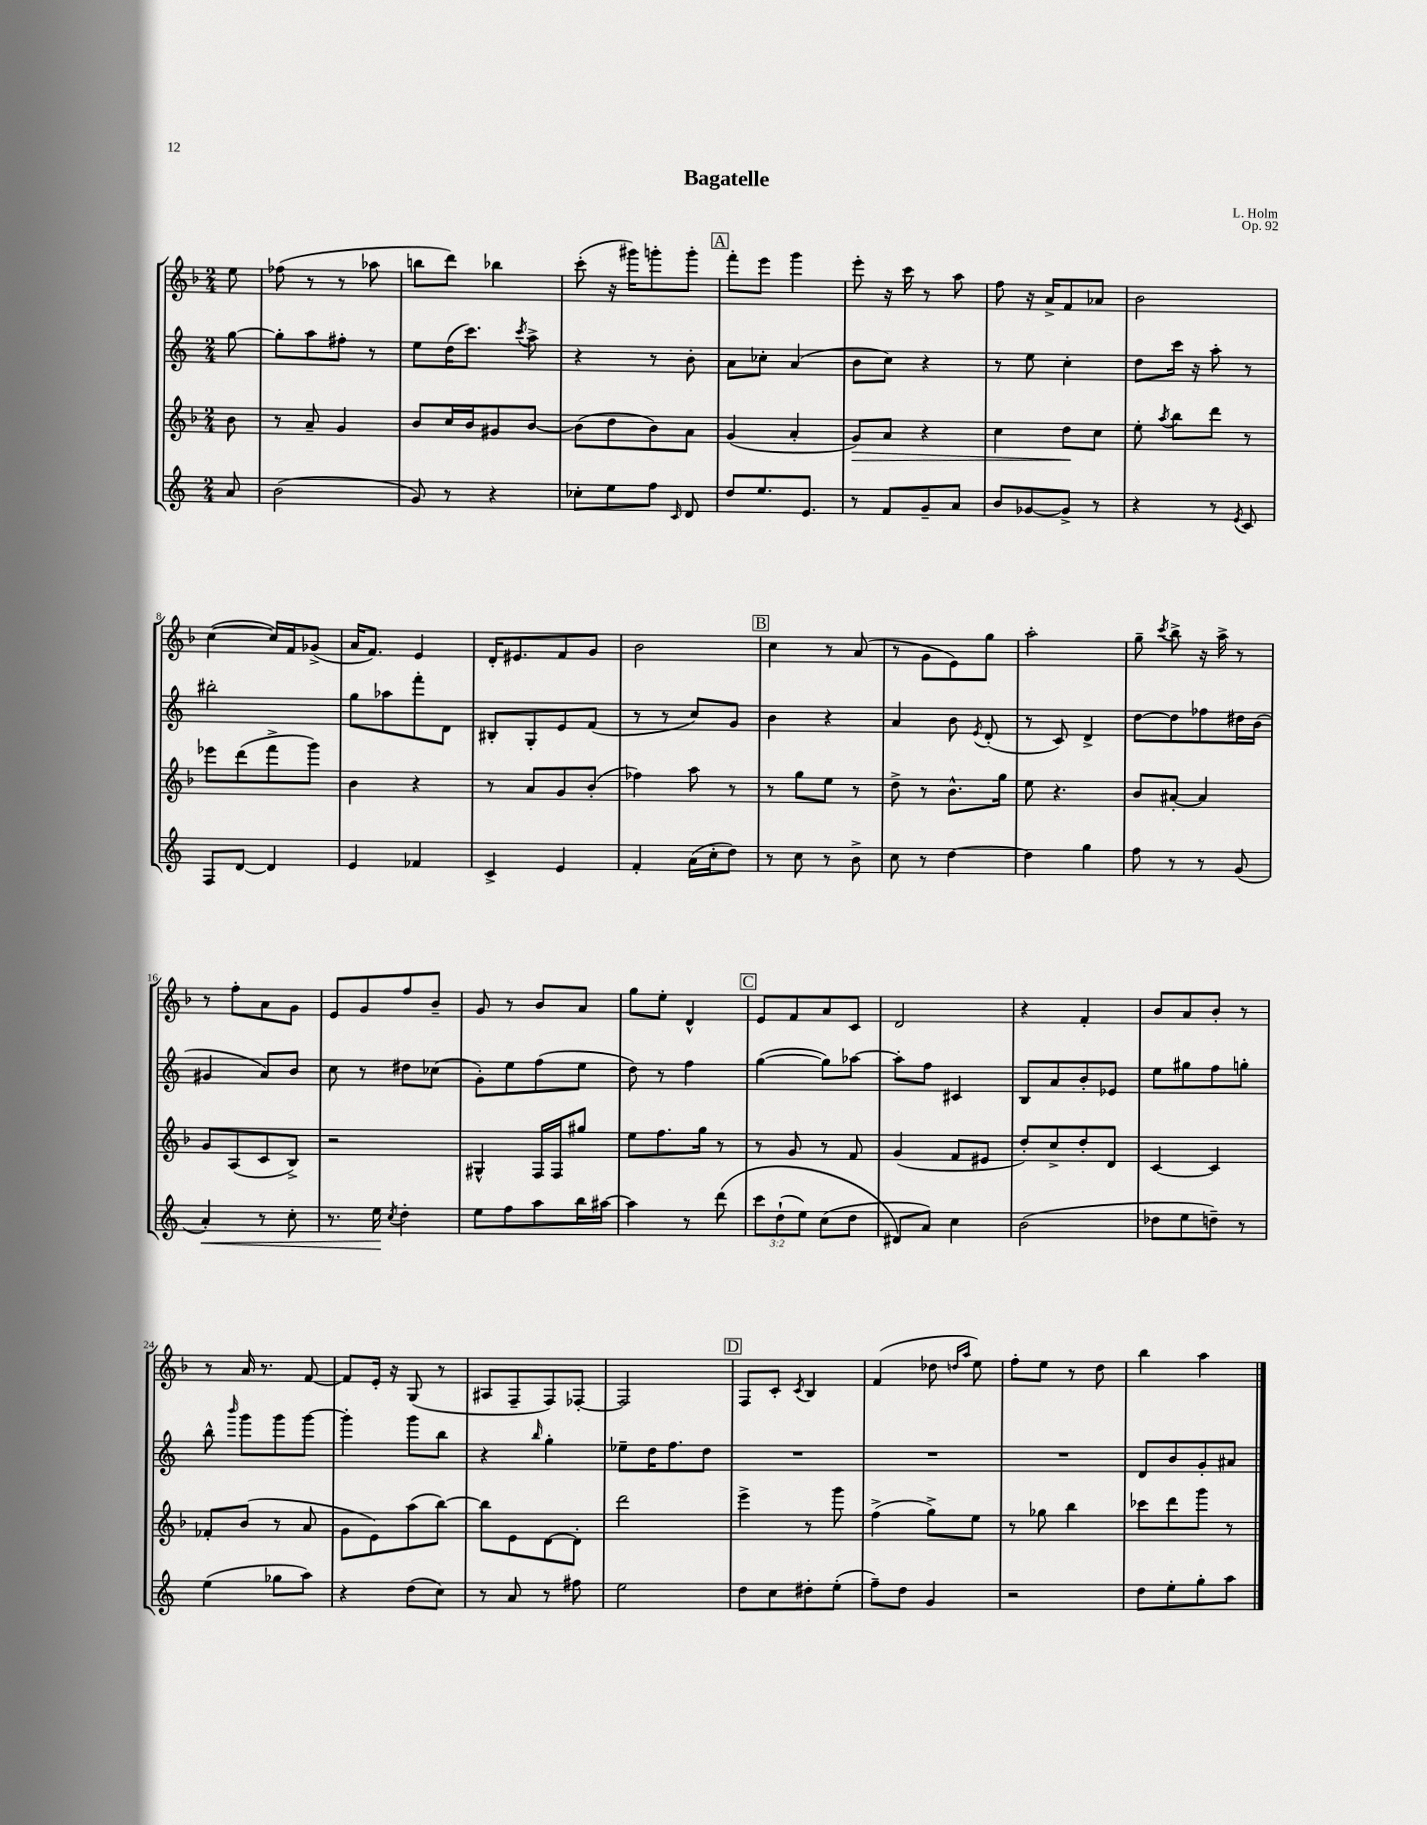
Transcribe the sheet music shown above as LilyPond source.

\header { title = "Bagatelle" composer = "L. Holm" opus = "Op. 92" }
<<
\new StaffGroup <<
\new Staff = "s0" {
    \clef treble \key f \major \numericTimeSignature \time 2/4 \partial 8
    \autoBeamOff e''8 |
    fes''8( r8 r8 aes''8 |
    b''8[ d'''8]) bes''4 |
    c'''8-.( r16 gis'''16[) g'''8-. g'''8]-. |
    \mark \markup { \box "A" } f'''8[-. e'''8] g'''4 |
    e'''8-. r16 c'''16 r8 a''8 |
    f''8 r16 a'16[-> f'8 aes'8] |
    bes'2 |
    c''4~( c''16[) f'16 ges'8]->( |
    a'16[ f'8.]) e'4 |
    d'16[-. eis'8. f'8 g'8] |
    bes'2 |
    \mark \markup { \box "B" } c''4 r8 a'8( |
    r8 g'8[ e'8) g''8] |
    a''2-. |
    g''8-- \acciaccatura { c'''8 } bes''8-> r16 a''16-> r8 |
    r8 f''8[-. a'8 g'8] |
    e'8[ g'8 f''8 bes'8]-- |
    g'8 r8 bes'8[ a'8] |
    g''8[ e''8]-. d'4-^ |
    \mark \markup { \box "C" } e'8[ f'8 a'8 c'8] |
    d'2 |
    r4 f'4-. |
    bes'8[ a'8 bes'8]-. r8 |
    r8 a'16 r8. f'8~ |
    f'8[ e'16]-. r16 g8( r8 |
    ais8[ f8-- f8) fes8]~-. |
    fes2 |
    \mark \markup { \box "D" } f8[ c'8]-. \acciaccatura { c'8 } bes4 |
    f'4( des''8 \grace { d''16[ a''16] } e''8) |
    f''8[-. e''8] r8 d''8 |
    bes''4 a''4 \bar "|." |
}
\new Staff = "s1" {
    \clef treble \key c \major \numericTimeSignature \time 2/4 \partial 8
    \autoBeamOff g''8~ |
    g''8[-. a''8 fis''8]-. r8 |
    e''8[ d''16( c'''8.]) \acciaccatura { c'''8 } a''8-> |
    r4 r8 b'8-. |
    \mark \markup { \box "A" } a'8[ ces''8]-. a'4( |
    b'8[ c''8]) r4 |
    r8 e''8 c''4-. |
    d''8[ c'''16] r16 a''8-. r8 |
    bis''2-. |
    g''8[ aes''8 f'''8-. d'8] |
    bis8[-. g8-. e'8 f'8]( |
    r8 r8 c''8[) g'8] |
    \mark \markup { \box "B" } b'4 r4 |
    a'4 b'8 \acciaccatura { e'8 } d'8-.( |
    r8 c'8) d'4-> |
    d''8[~ d''8 fes''8 dis''16 b'16]( |
    gis'4 a'8[) b'8] |
    c''8 r8 dis''8[ ces''8]( |
    g'8[-.) e''8 f''8( e''8] |
    d''8) r8 f''4 |
    \mark \markup { \box "C" } g''4~( g''8[) aes''8]~ |
    aes''8[-. f''8] cis'4 |
    b8[ a'8 b'8-. ees'8] |
    e''8[ gis''8 f''8 g''8]-. |
    b''8-^ \grace { b'''16 } g'''8[ g'''8 g'''8]~ |
    g'''4-. g'''8[ b''8] |
    r4 \grace { b''16 } g''4-. |
    ees''8[-- d''16 f''8. d''8] |
    \mark \markup { \box "D" } R2 |
    R2 |
    R2 |
    d'8[ b'8 g'8-. ais'8] \bar "|." |
}
\new Staff = "s2" {
    \clef treble \key f \major \numericTimeSignature \time 2/4 \partial 8
    \autoBeamOff bes'8 |
    r8 a'8-- g'4 |
    bes'8[ c''16 bes'16 gis'8 bes'8]~ |
    bes'8[( d''8 bes'8) a'8] |
    \mark \markup { \box "A" } g'4( a'4-. |
    g'8[\>) a'8] r4 |
    c''4 d''8[\! c''8] |
    e''8-. \acciaccatura { a''8 } bes''8[ d'''8] r8 |
    ees'''8[ d'''8( f'''8-> g'''8]) |
    bes'4 r4 |
    r8 a'8[ g'8 bes'8]-.( |
    fes''4) a''8 r8 |
    \mark \markup { \box "B" } r8 g''8[ e''8] r8 |
    d''8-> r8 bes'8.[-^ g''16] |
    e''8 r4. |
    bes'8[ ais'8]~-. ais'4 |
    g'8[ a8( c'8 bes8]->) |
    r2 |
    gis4-^ f16[ f16 gis''8] |
    e''8[ f''8. g''16] r8 |
    \mark \markup { \box "C" } r8 g'8 r8 f'8 |
    g'4( f'8[ eis'8] |
    d''8[-.) c''8-> d''8-. d'8] |
    c'4~ c'4 |
    fes'8[-. bes'8]( r8 a'8 |
    g'8[ e'8) a''8( bes''8]~) |
    bes''8[ e'8 d'8~ d'8]-. |
    d'''2 |
    \mark \markup { \box "D" } e'''4-> r8 g'''8 |
    f''4->( g''8[->) e''8] |
    r8 ges''8 bes''4 |
    ces'''8[ d'''8 g'''8] r8 \bar "|." |
}
\new Staff = "s3" {
    \clef treble \key c \major \numericTimeSignature \time 2/4 \override Staff.TupletNumber.text = #tuplet-number::calc-fraction-text \partial 8
    \autoBeamOff a'8 |
    b'2( |
    g'8) r8 r4 |
    ces''8[-. e''8 f''8] \grace { c'16 } d'8 |
    \mark \markup { \box "A" } d''8[ e''8. e'8.] |
    r8 f'8[ g'8-- a'8] |
    b'8[ ges'8~ ges'8]-> r8 |
    r4 r8 \acciaccatura { e'8 } c'8 |
    f8[ d'8]~ d'4 |
    e'4 fes'4 |
    c'4-> e'4 |
    f'4-. a'16[( c''16-. d''8]) |
    \mark \markup { \box "B" } r8 c''8 r8 b'8-> |
    c''8 r8 d''4~ |
    d''4 g''4 |
    f''8 r8 r8 g'8( |
    a'4-.\<) r8 c''8-. |
    r8. e''16\! \acciaccatura { c''8 } d''4-. |
    e''8[ f''8 a''8 b''16 ais''16]~ |
    ais''4 r8 d'''8\( |
    \mark \markup { \box "C" } \tuplet 3/2 { c'''8[ d''8-!( e''8]) } c''8[( d''8] |
    dis'8[\) a'8]) c''4 |
    b'2( |
    des''8[ e''8 d''8]--) r8 |
    e''4( ges''8[ a''8]) |
    r4 d''8[( c''8]) |
    r8 a'8 r8 fis''8 |
    e''2 |
    \mark \markup { \box "D" } d''8[ c''8 dis''8-. e''8]-.( |
    f''8[--) d''8] g'4 |
    r2 |
    d''8[ e''8-. g''8-. a''8] \bar "|." |
}
>>
>>
